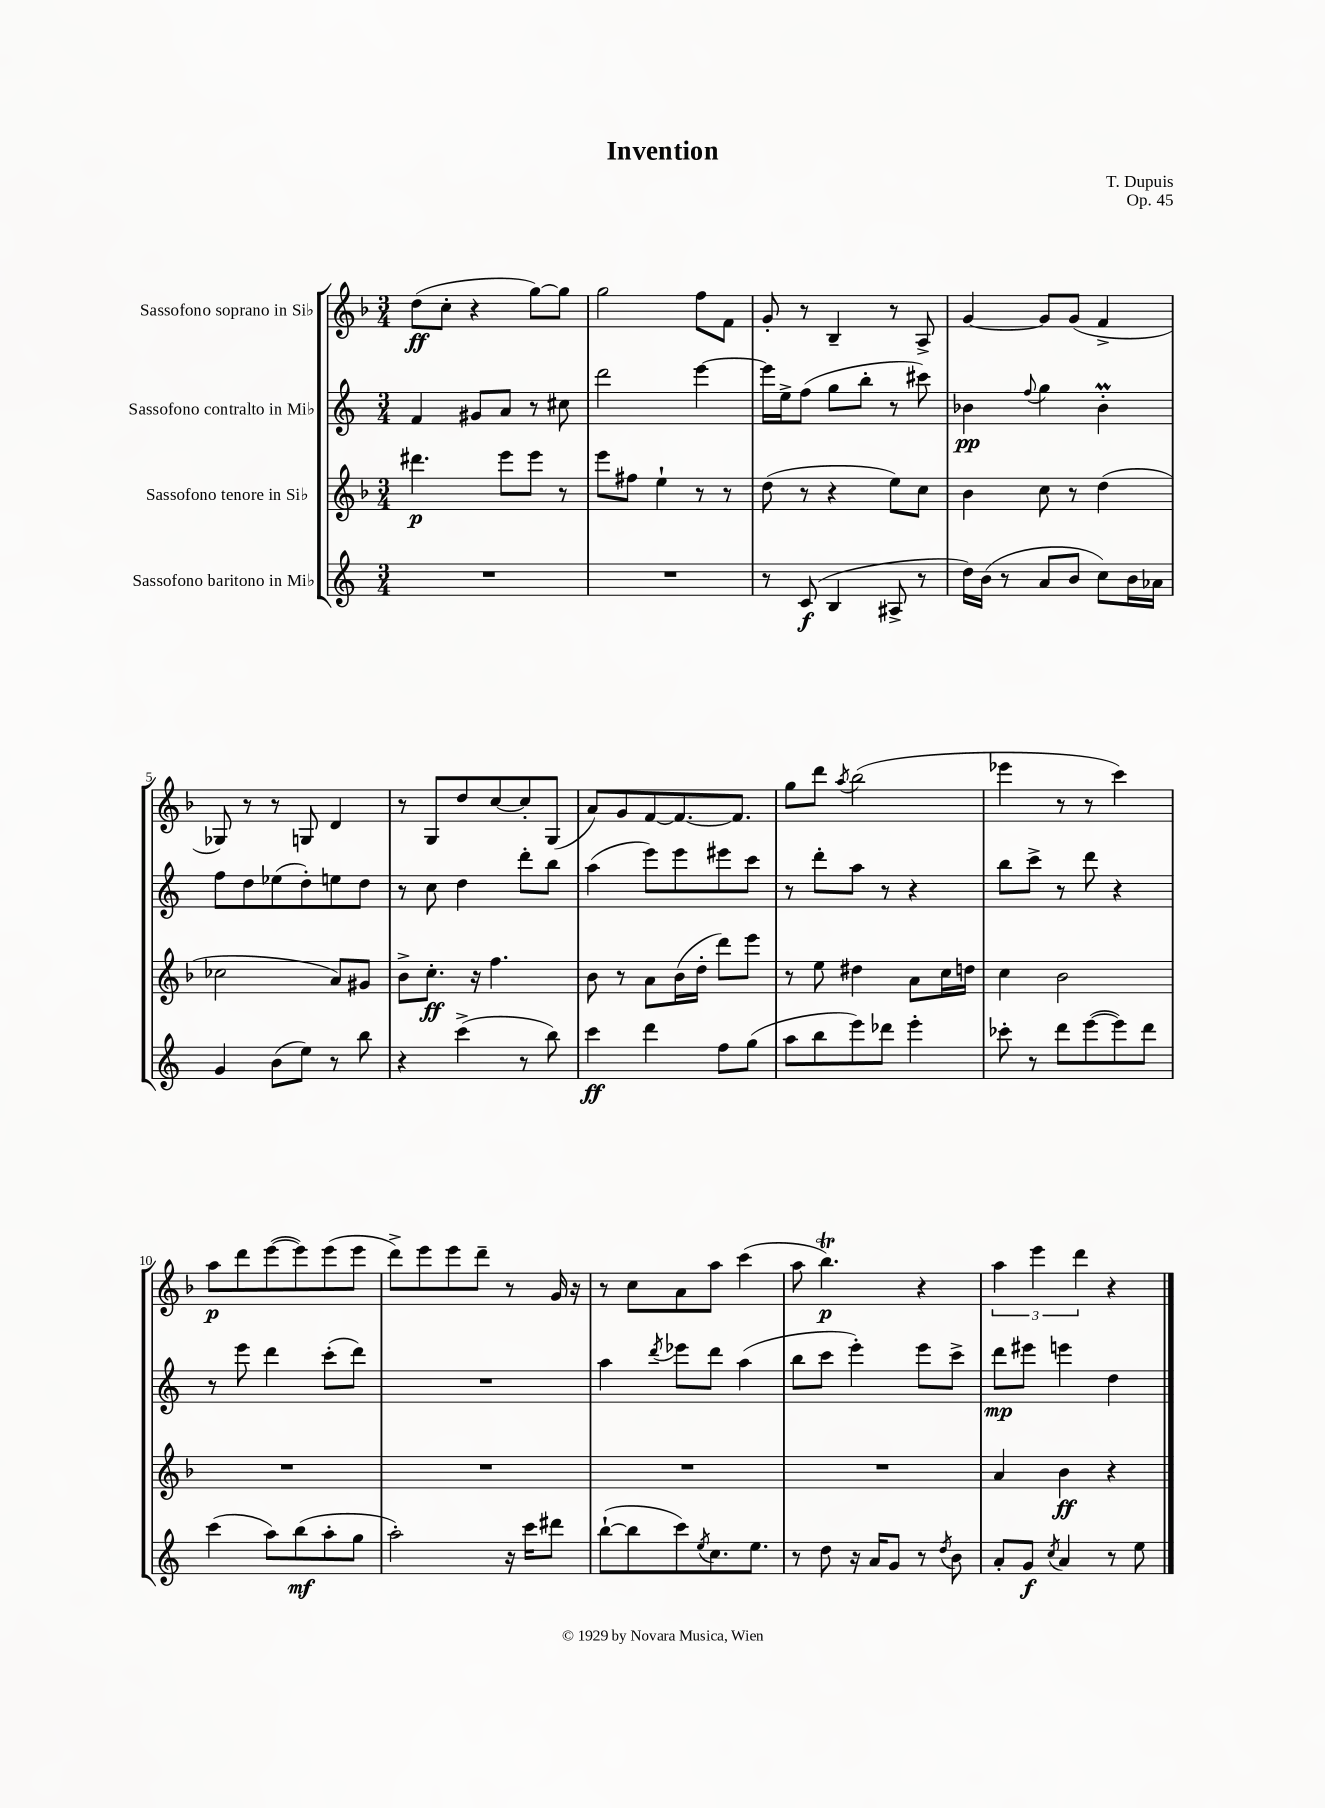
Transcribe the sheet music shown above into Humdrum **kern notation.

**kern	**kern	**kern	**kern
*staff4	*staff3	*staff2	*staff1
*clefG2	*clefG2	*clefG2	*clefG2
*k[]	*k[b-]	*k[]	*k[b-]
*M3/4	*M3/4	*M3/4	*M3/4
2.r	4.ddd#	4f	(8dd
.	.	.	8cc'
.	.	8g#	4r
.	8eee	8a	.
.	8eee	8r	[8gg)
.	8r	8cc#	8gg]
=	=	=	=
2.r	8eee	2ddd	2gg
.	8ff#	.	.
.	4ee`	.	.
.	8r	[4eee	8ff
.	8r	.	8f
=	=	=	=
8r	(8dd	16eee]	8g'
.	.	16ee^	.
(8c	8r	(8ff	8r
4B	4r	8gg	4B-~
.	.	8bb'	.
8A#^	8ee)	8r	8r
8r	8cc	8ccc#)	8A^
=	=	=	=
16dd)	4b-	4b-	[4g
(16b	.	.	.
8r	.	.	.
.	.	8qqff	.
8a	8cc	4gg	8g]
8b	8r	.	(8g
8cc)	(4dd	4b-'	4f^
16b	.	.	.
16a-	.	.	.
=	=	=	=
4g	2cc-	8ff	8G-)
.	.	8dd	8r
(8b	.	(8ee-	8r
8ee)	.	8dd')	8G
8r	8a)	8ee	4d
8bb	8g#	8dd	.
=	=	=	=
4r	8b-^	8r	8r
.	8.cc'	8cc	8G
(4ccc^	.	4dd	8dd
.	16r	.	.
.	4.ff	.	[8cc
8r	.	8ddd'	8cc']
8bb)	.	8bb	(8G
=	=	=	=
4ccc	8b-	(4aa	8a)
.	8r	.	8g
4ddd	8a	8eee)	[8f
.	(16b-	8eee	8.f_
.	16dd'	.	.
8ff	8ddd)	8eee#	.
.	.	.	8.f]
(8gg	8eee	8ccc	.
=	=	=	=
8aa	8r	8r	8gg
8bb	8ee	8ddd'	8ddd
.	.	.	8qaa
8eee)	4dd#	8aa	(2bb-
8ddd-	.	8r	.
4eee'	8a	4r	.
.	16cc	.	.
.	16dd	.	.
=	=	=	=
8ccc-'	4cc	8bb	4eee-
8r	.	8ccc^	.
8ddd	2b-	8r	8r
([8eee	.	8ddd	8r
8eee])	.	4r	4ccc)
8ddd	.	.	.
=	=	=	=
(4ccc	2.r	8r	8aa
.	.	8eee	8ddd
8aa)	.	4ddd	([8eee
(8bb	.	.	8eee])
8aa'	.	(8ccc'	(8eee
8gg	.	8ddd)	8eee
=	=	=	=
2aa')	2.r	2.r	8ddd^)
.	.	.	8eee
.	.	.	8eee
.	.	.	8ddd~
16r	.	.	8r
16ccc	.	.	.
8ddd#	.	.	16g
.	.	.	16r
=	=	=	=
([8bb`	2.r	4aa	8r
8bb]	.	.	8cc
.	.	8qddd	.
8ccc)	.	8eee-	8a
8qee	.	.	.
8.cc	.	8ddd	8aa
.	.	(4aa	(4ccc
8.ee	.	.	.
=	=	=	=
8r	2.r	8bb	8aa
8dd	.	8ccc	4.bb-)
16r	.	4eee')	.
16a	.	.	.
8g	.	.	.
8r	.	8eee	4r
8qdd	.	.	.
8b	.	8ccc^	.
=	=	=	=
8a'	4a	8ddd	6aa
8g	.	8eee#	.
.	.	.	6eee
8qcc	.	.	.
4a	4b-	4eee	.
.	.	.	6ddd
8r	4r	4dd	4r
8ee	.	.	.
==	==	==	==
*-	*-	*-	*-
